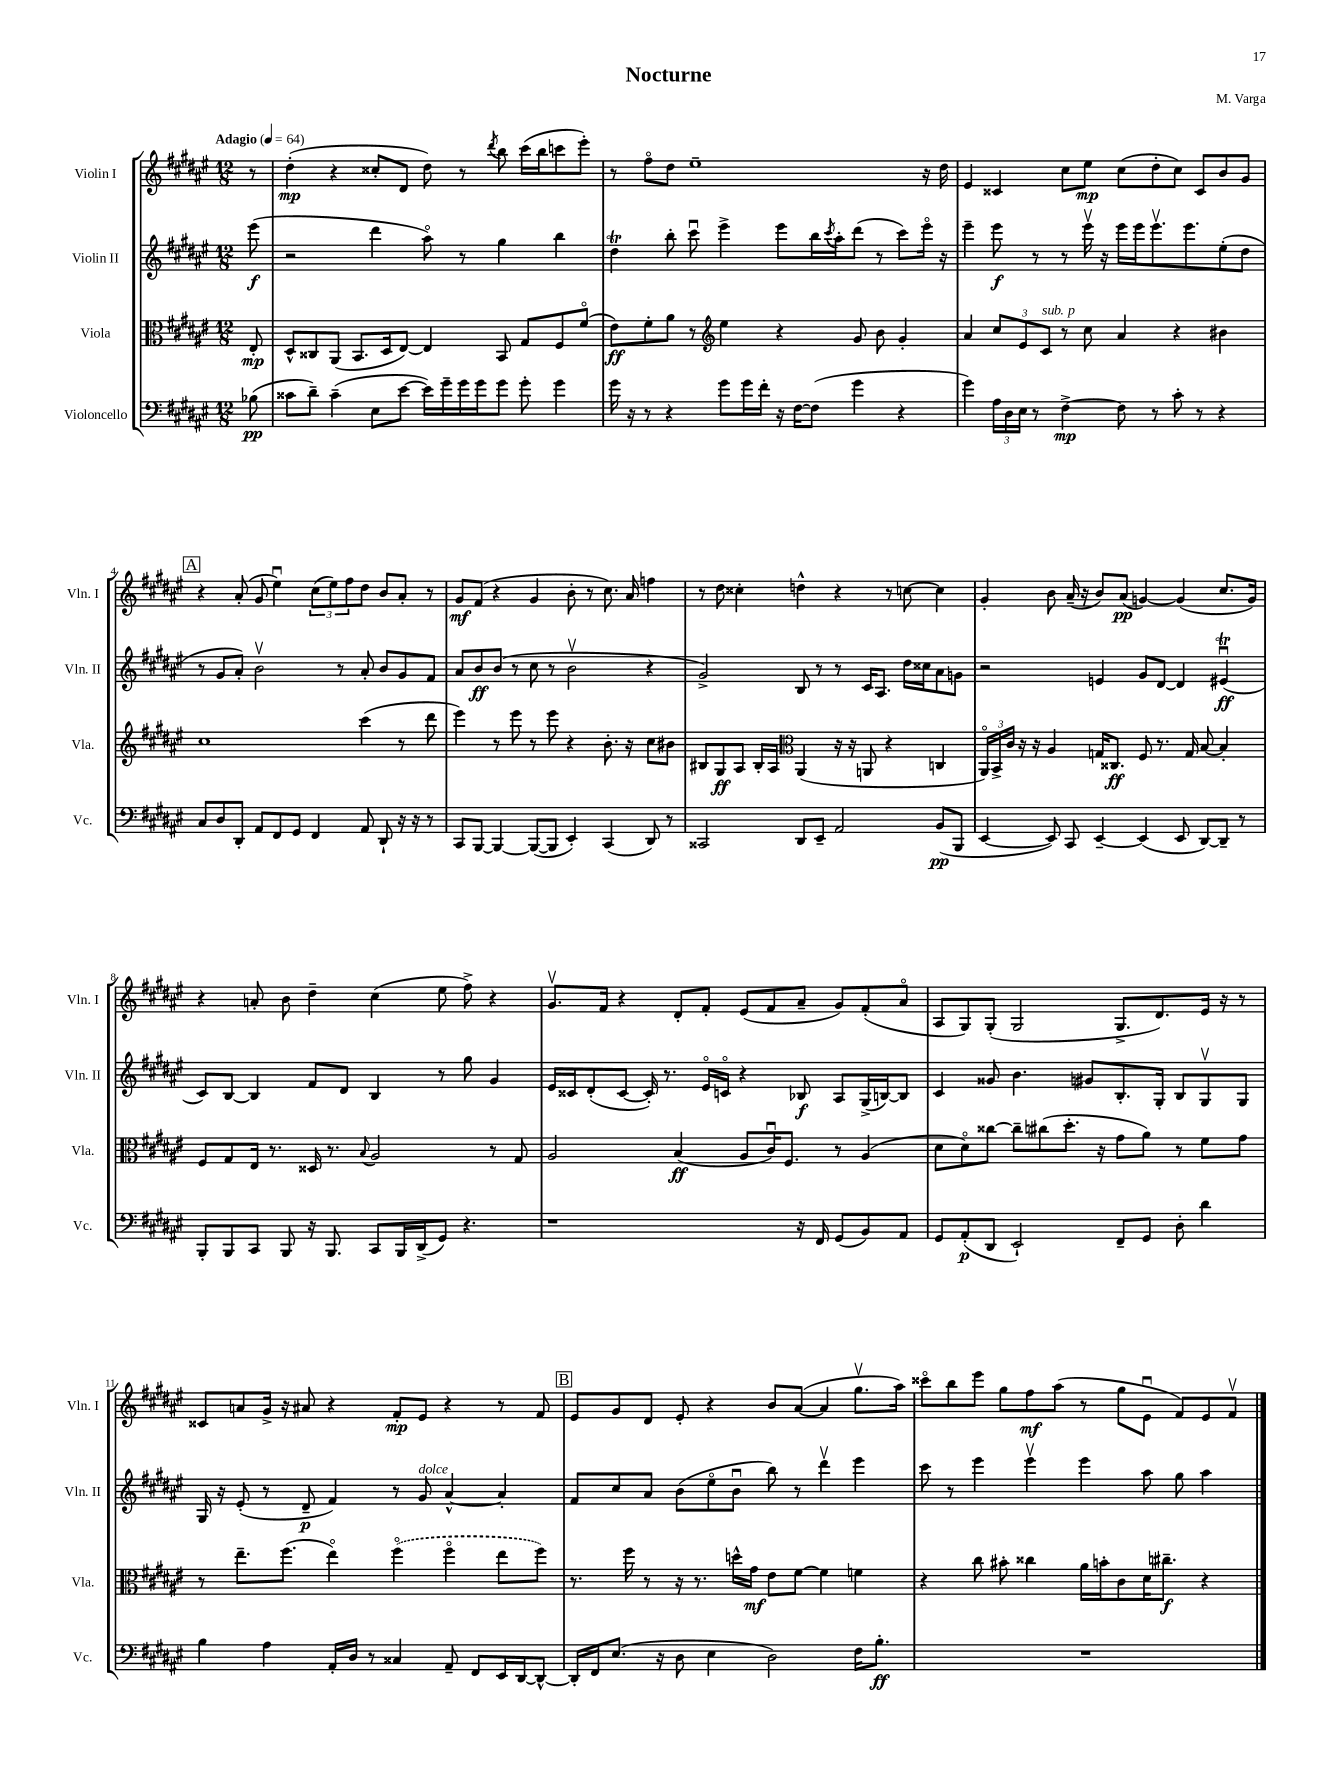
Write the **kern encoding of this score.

**kern	**kern	**kern	**kern
*staff4	*staff3	*staff2	*staff1
*clefF4	*clefC3	*clefG2	*clefG2
*k[f#c#g#d#a#e#]	*k[f#c#g#d#a#e#]	*k[f#c#g#d#a#e#]	*k[f#c#g#d#a#e#]
*M12/8	*M12/8	*M12/8	*M12/8
*MM64	*MM64	*MM64	*MM64
(8B-\	8E#'/	(8eee#\	8r
=	=	=	=
8c##\L	8D#^^/L	2r	(4dd#'\
8d#~\J)	8C##/	.	.
(4c##~\	(8AA#/J	.	4r
.	8.BB/L	.	.
8E#\L	.	4ddd#\	8cc##'/L
.	16D#/k	.	.
[8e#\J	[8E#/J)	.	8d#/J
16e#\]LL)	4E#/]	8aa#o\)	8dd#\)
16g#~\	.	.	.
16g#\	.	8r	8r
16g#\J	.	.	.
.	.	.	8qddd#/
8g#\J	8BB/	4gg#\	8bb\
8g#'\	8G#/L	.	(16ccc#\LL
.	.	.	16bb\J
4g#\	8F#/	4bb\	8ccc\
.	(8f#o/J	.	8eee#'\J)
=	=	=	=
16g#\	8e#\L)	4dd#\	8r
16r	.	.	.
8r	8f#'\	.	8ff#o\L
4r	8a#\J	8bb'\	8dd#\J
.	8r	8ccc#u\	1ee#~
*	*clefG2	*	*
8g#\L	4ee#\	4eee#^\	.
16g#\L	.	.	.
16f#'\JJ	.	.	.
16r	4r	8eee#\L	.
[16F#\LK	.	.	.
(8F#\]J	.	16bb\L	.
.	.	8qccc#/	.
.	.	16aa#'\J	.
4g#\	8g#/	(8ddd#\J	.
.	8b\	8r	.
4r	4g#'/	8ccc#\L)	.
.	.	16eee#o\Jk	16r
.	.	16r	16dd#\
=	=	=	=
4g#\)	4a#/	4eee#~\	4e#/
24A#\LL	12cc#/L	8eee#\	4c##/
24D#\	.	.	.
24E#\JJ	12e#/	.	.
8r	.	8r	.
.	12c#/J	.	.
[4F#^\	8r	8r	8cc#\L
.	8cc#\	16eee#v\	8ee#\J
.	.	16r	.
8F#\]	4a#/	16eee#\LL	(8cc#\L
.	.	16eee#\J	.
8r	.	8.eee#v\	8dd#'\
8c#'\	4r	.	8cc#\J)
.	.	8.eee#\	.
8r	.	.	8c##/L
4r	4b#\	(8ee#'\	8b/
.	.	8dd#\J	8g#/J
=	=	=	=
8C#/L	1cc#	8r	4r
8D#/	.	8g#/L	.
8DD#'/J	.	8a#'/J)	(8a#'/
8AA#/L	.	2bv\	8g#/
8FF#/	.	.	4ee#u\)
8GG#/J	.	.	.
4FF#/	.	.	(12cc#\L
.	.	.	12ee#\)
.	.	8r	.
.	.	.	12ff#\
8AA#/	(4ccc#\	8a#'/	8dd#\J
8DD#`/	.	8b/L	8b/L
16r	8r	8g#/	8a#'/J
16r	.	.	.
8r	8ddd#\	8f#/J	8r
=	=	=	=
8CC#/L	4eee#\)	8a#/L	8g#/L
[8BBB/J	.	8b/	(8f#/J
4BBB/_	8r	(8b/J	4r
.	8eee#\	8r	.
(8BBB/_L	8r	8cc#\	4g#/
8BBB/]J	8eee#\	8r	.
4EE#'/)	4r	2bv\	8b'\
.	.	.	8r
(4CC#/	8.b'\	.	8.cc#\)
.	16r	.	16a#/
8DD#/)	8cc#\L	4r	4ff\
8r	8b#\J	.	.
=	=	=	=
2CC##/	8B#/L	2g#^/)	8r
.	8G#/	.	8dd#\
.	8A#/J	.	4cc##'\
.	16B#'/LL	.	.
.	16A#/JJ	.	.
*	*clefC3	*	*
8DD#/L	(4AA#/	8B/	4dd^^\
8EE#~/J	.	8r	.
2AA#/	16r	8r	4r
.	16r	.	.
.	8AA/	16c#/LK	.
.	.	8.A#/J	.
.	4r	.	8r
.	.	16dd#\LL	[8cc\
.	.	16cc##\J	.
(8BB/L	4C/	8a#\	4cc\]
8BBB/J	.	8g\J	.
=	=	=	=
[4EE#/	24AA#o/LL)	2r	4g#'/
.	24BB^/	.	.
.	24c#/JJ	.	.
.	16r	.	.
.	16r	.	.
8EE#/])	4A#/	.	8b\
8CC#/	.	.	(16a#~/
.	.	.	16r
[4EE#~/	16G/LK	4e/	8b/L)
.	8.C##/J	.	.
.	.	.	(8a#/J
(4EE#/]	8F#/	8g#/L	[4g/)
.	8.r	[8d#/J	.
8EE#/	.	4d#/]	(4g/]
.	16G/	.	.
[8DD#/L)	[8B/	.	.
8DD#~/]J	4B'/]	(4e#u/	8.cc#/L
8r	.	.	.
.	.	.	16g/Jk)
=	=	=	=
8BBB'/L	8F#/L	8c#/L)	4r
8BBB/	8G#/	[8B/J	.
8CC#/J	16E#/Jk	4B/]	8a'/
.	8.r	.	.
8BBB/	.	.	8b\
16r	16D##/	8f#/L	4dd#~\
8.BBB/	8.r	.	.
.	.	8d#/J	.
.	8qqB/	.	.
8CC#/L	2A#/	4B/	(4cc#\
16BBB/L	.	.	.
(16DD#^/J	.	.	.
8GG#/J)	.	8r	8ee#\
4.r	.	8gg#\	8ff#^\)
.	8r	4g#/	4r
.	8G#/	.	.
=	=	=	=
1r	2A#/	16e#/LL	8.g#v/L
.	.	16c##/J	.
.	.	(8d#'/	.
.	.	.	16f#/Jk
.	.	[8c##/J	4r
.	.	16c##'/])	.
.	.	8.r	.
.	(4B/	.	8d#'/L
.	.	16e#o/LL	8f#'/J
.	.	16co/JJ	.
.	8A#/L	4r	(8e#/L
.	16c#u/K)	.	8f#/
.	8.F#/J	.	.
16r	.	8B-/	8a#~/J
16FF#/	.	.	.
(8GG#/L	8r	8A#/L	8g#/L)
8BB/)	(4A#/	(16G#^/L	(8f#'/
.	.	[16B/J)	.
8AA#/J	.	8B/]J	8a#o/J
=	=	=	=
8GG#/L	8d#\L	4c#/	8A#/L
(8AA#'/	8d#o\)	.	8G#/)
8DD#/J	[8cc##\J	8g##/	(8G#'/J
2EE#`/)	8cc##~\]L	4.b\	2G#/
.	(8cc#\	.	.
.	8.dd#'\J	.	.
.	.	8g#/L	.
.	16r	.	.
8FF#~/L	8g#\L	8.B'/	8.G#^/L
8GG#/J	8a#\J)	.	.
.	.	16G#'/Jk	8.d#/)
8D#'\	8r	8B/L	.
4d#\	8f#\L	8G#v/	16e#/Jk
.	.	.	16r
.	8g#\J	8G#/J	8r
=	=	=	=
4B\	8r	16G#/	8c##/L
.	.	16r	.
.	8.ee#~\L	(8e#'/	8a/
4A#\	.	8r	16g#^/Jk
.	(8.ff#\J	.	16r
.	.	8d#~/	8a#/
16AA#'/LL	4ee#o\)	4f#/)	4r
16D#/JJ	.	.	.
8r	.	.	.
4C##/	(4ff#o\	8r	8f#'/L
.	.	8g#/	8e#/J
8AA#~/	4ff#o\	[4a#^^/	4r
8FF#/L	.	.	.
16EE#/L	8ee#\L	4a#'/]	8r
[16DD#/J	.	.	.
8DD#^^/_J	8ff#\J)	.	8f#/
=	=	=	=
16DD#'/]LL	8.r	8f#/L	8e#/L
16FF#/J	.	.	.
(8.E#/J	.	8cc#/	8g#/
.	16ff#\	.	.
.	8r	8a#/J	8d#/J
16r	.	.	.
8D#\	16r	(8b\L	8e#'/
.	8.r	.	.
4E#\	.	8ee#o\	4r
.	16dd^^\LL	8bu\J	.
.	16g#\JJ	.	.
2D#\)	8e#\L	8bb\)	8b/L
.	[8f#\J	8r	([8a#/J
.	4f#\]	4ddd#v\	4a#/]
16F#\LK	4f\	4eee#\	8.gg#v\L
8.B'\J	.	.	.
.	.	.	16aa#\Jk)
=	=	=	=
1.r	4r	8ccc#\	8ccc##o\L
.	.	8r	8bb\
.	8cc#\	4eee#\	8eee#\J
.	8b#'\	.	8gg#\L
.	4cc##\	4eee#v\	8ff#\
.	.	.	(8aa#\J
.	16a#\LL	4eee#\	8r
.	16b'\J	.	.
.	8c#\	.	8gg#\L
.	16d#\K	8aa#\	8e#u\J
.	8.cc#~\J	.	.
.	.	8gg#\	8f#/L)
.	4r	4aa#\	8e#/
.	.	.	8f#v/J
==	==	==	==
*-	*-	*-	*-
